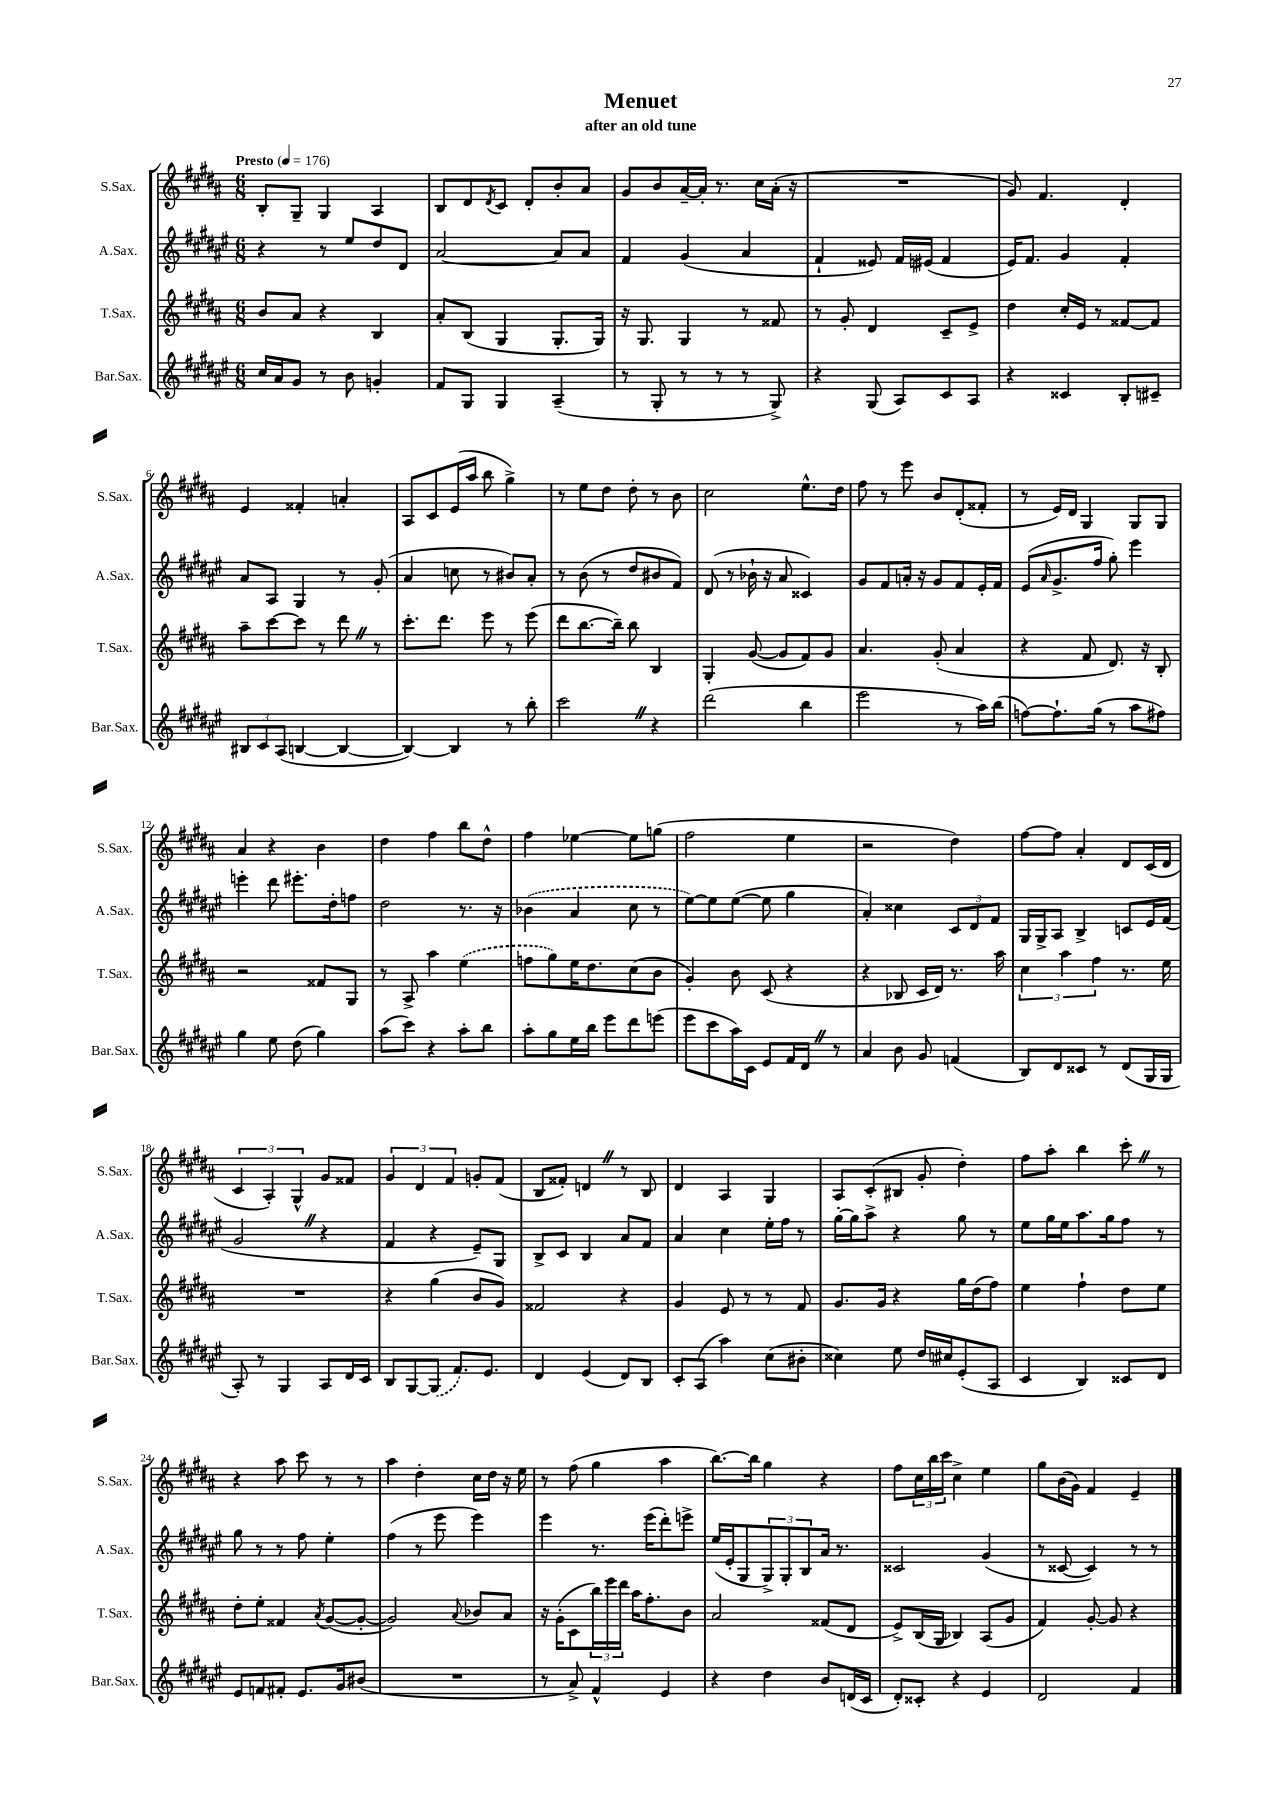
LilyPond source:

\header { title = "Menuet" subtitle = "after an old tune" }
<<
\new StaffGroup <<
\new Staff = "s0" \with { instrumentName = "S.Sax." shortInstrumentName = "S.Sax." } {
    \clef treble \key b \major \numericTimeSignature \time 6/8 \tempo "Presto" 4 = 176
    b8-. gis8-- gis4 ais4 |
    b8 dis'8 \acciaccatura { dis'8 } cis'8 dis'8-. b'8-. ais'8 |
    gis'8 b'8 ais'16~-- ais'16-. r8. cis''16 ais'16-.( r16 |
    R2. |
    gis'8) fis'4. dis'4-. |
    e'4 fisis'4-. a'4-. |
    ais8 cis'8 e'16( ais''16 b''8 gis''4->) |
    r8 e''8 dis''8 dis''8-. r8 b'8 |
    cis''2 e''8.-^ dis''16 |
    fis''8 r8 e'''8 b'8 dis'8-.( fisis'8-. |
    r8 e'16) dis'16 gis4 gis8 gis8 |
    ais'4 r4 b'4 |
    dis''4 fis''4 b''8 dis''8-^ |
    fis''4 ees''4~ ees''8 g''8( |
    fis''2 e''4 |
    r2 dis''4) |
    fis''8~ fis''8 ais'4-. dis'8 cis'16( dis'16 |
    \tuplet 3/2 { cis'4 ais4-.) gis4-^ } gis'8 fisis'8 |
    \tuplet 3/2 { gis'4 dis'4 fis'4 } g'8-. fis'8( |
    b8 fisis'8-.) d'4 \once \override BreathingSign.text = \markup { \musicglyph "scripts.caesura.straight" } \breathe r8 b8 |
    dis'4 ais4 gis4 |
    ais8 cis'8-.( bis8 gis'8-. dis''4-.) |
    fis''8 ais''8-. b''4 cis'''8-. \once \override BreathingSign.text = \markup { \musicglyph "scripts.caesura.straight" } \breathe r8 |
    r4 ais''8 cis'''8 r8 r8 |
    ais''4 dis''4-. cis''16 dis''16 r16 e''16 |
    r8 fis''8( gis''4 ais''4 |
    b''8.~) b''16 gis''4 r4 |
    fis''8 \tuplet 3/2 { cis''16 b''16 cis'''16 } cis''4-> e''4 |
    gis''8 b'16( gis'16) fis'4 e'4-- \bar "|." |
}
\new Staff = "s1" \with { instrumentName = "A.Sax." shortInstrumentName = "A.Sax." } {
    \clef treble \key fis \major \numericTimeSignature \time 6/8
    r4 r8 eis''8 dis''8 dis'8 |
    ais'2~ ais'8 ais'8 |
    fis'4 gis'4( ais'4 |
    fis'4-! eisis'8) fis'16 eis'16( fis'4 |
    eis'16) fis'8. gis'4 fis'4-. |
    ais'8 ais8 gis4 r8 gis'8-.( |
    ais'4 c''8 r8 bis'8) ais'8-. |
    r8 b'8( r8 dis''8 bis'8 fis'8) |
    dis'8( r8 bes'16-! r16 ais'8 cisis'4) |
    gis'8 fis'8 a'16-. r16 gis'8 fis'8 eis'16-. fis'16 |
    eis'8( \grace { ais'16 } gis'8.-> fis''16 gis''8-.) eis'''4 |
    e'''4-. dis'''8 eis'''8.-. dis''16-. f''8 |
    dis''2 r8. r16 |
    \once \slurDashed bes'4( ais'4 cis''8 r8 |
    eis''8~) eis''8 eis''8~( eis''8 gis''4 |
    ais'4-.) cisis''4 \tuplet 3/2 { cis'8 dis'8 fis'8 } |
    gis16 gis16-> ais8 b4-> c'8 eis'16 fis'16( |
    gis'2 \once \override BreathingSign.text = \markup { \musicglyph "scripts.caesura.straight" } \breathe r4 |
    fis'4 r4 eis'8--) gis8 |
    b8-> cis'8 b4 ais'8 fis'8 |
    ais'4 cis''4 eis''16-. fis''16 r8 |
    gis''16~-. gis''16 ais''8-> r4 gis''8 r8 |
    eis''8 gis''16 eis''16 ais''8. gis''16 fis''8 r8 |
    gis''8 r8 r8 fis''8 eis''4-. |
    fis''4( r8 eis'''8 eis'''4) |
    eis'''4 r8. eis'''16( dis'''8-.) e'''8-> |
    eis''16( eis'16-. gis8 \tuplet 3/2 { gis8->) gis8-. b8 } ais'16 r8. |
    cisis'2 gis'4( |
    r8 cisis'8~ cisis'4) r8 r8 \bar "|." |
}
\new Staff = "s2" \with { instrumentName = "T.Sax." shortInstrumentName = "T.Sax." } {
    \clef treble \key b \major \numericTimeSignature \time 6/8
    b'8 ais'8 r4 b4 |
    ais'8-. b8( gis4 gis8.-. gis16) |
    r16 gis8. gis4 r8 fisis'8 |
    r8 gis'8-. dis'4 cis'8-- e'8-> |
    dis''4 cis''16-. e'16 r8 fisis'8~ fisis'8 |
    ais''8-- cis'''8~ cis'''8 r8 dis'''8 \once \override BreathingSign.text = \markup { \musicglyph "scripts.caesura.straight" } \breathe r8 |
    cis'''8.-. dis'''8. e'''8 r8 e'''8( |
    dis'''8 b''8.~ b''16--) b''8 b4 |
    gis4-. gis'8~( gis'8 fis'8) gis'8 |
    ais'4. gis'8-.( ais'4 |
    r4 fis'8 dis'8.) r16 b8-. |
    r2 fisis'8 gis8 |
    r8 ais8-> ais''4 \once \slurDashed e''4( |
    f''8 gis''8) e''16 dis''8. cis''8( b'8 |
    gis'4-.) b'8 cis'8( r4 |
    r4 bes8 cis'16 dis'16) r8. ais''16 |
    \tuplet 3/2 { cis''4 ais''4 fis''4 } r8. e''16 |
    R2. |
    r4 gis''4( b'8 gis'8) |
    fisis'2 r4 |
    gis'4 e'8 r8 r8 fis'8 |
    gis'8. gis'16 r4 gis''16 dis''16( fis''8) |
    e''4 fis''4-! dis''8 e''8 |
    dis''8-. e''8-. fisis'4 \acciaccatura { ais'8 } gis'8~( gis'8~-. |
    gis'2) \appoggiatura { ais'8 } bes'8 ais'8 |
    r16 gis'16-.( cis'8 \tuplet 3/2 { b''16) e'''16 dis'''16 } ais''16 fis''8.-. b'8 |
    ais'2 fisis'8( dis'8 |
    e'8->) b16( gis16 bes4) ais8( gis'8 |
    fis'4) gis'8~-. gis'8 r4 \bar "|." |
}
\new Staff = "s3" \with { instrumentName = "Bar.Sax." shortInstrumentName = "Bar.Sax." } {
    \clef treble \key fis \major \numericTimeSignature \time 6/8
    cis''16 ais'16 gis'8 r8 b'8 g'4-. |
    fis'8 gis8 gis4 ais4--( |
    r8 gis8-. r8 r8 r8 gis8->) |
    r4 gis8( ais8) cis'8 ais8 |
    r4 cisis'4 b8-. cis'8-- |
    \tuplet 3/2 { bis8 cis'8 ais8( } b4~ b4~ |
    b4~) b4 r8 b''8-. |
    cis'''2 \once \override BreathingSign.text = \markup { \musicglyph "scripts.caesura.straight" } \breathe r4 |
    dis'''2( b''4 |
    eis'''2 r8 ais''16) b''16( |
    f''8~) f''8.-! gis''16( r8 ais''8 fis''8) |
    gis''4 eis''8 dis''8( gis''4) |
    ais''8( cis'''8) r4 ais''8-. b''8 |
    ais''8-. gis''8 eis''16 b''16 eis'''8 dis'''8 e'''8( |
    eis'''8 cis'''8 ais''16) cis'16 eis'8 fis'16 dis'16 \once \override BreathingSign.text = \markup { \musicglyph "scripts.caesura.straight" } \breathe r8 |
    ais'4 b'8 gis'8 f'4( |
    b8) dis'8 cisis'8 r8 dis'8( gis16 gis16 |
    ais8-.) r8 gis4 ais8 dis'16 cis'16 |
    b8 gis8~ \once \slurDashed gis8( fis'8.) eis'8. |
    dis'4 eis'4( dis'8) b8 |
    cis'8-. ais8( ais''4) cis''8( bis'8-. |
    cisis''4) eis''8 dis''16 cis''16 eis'8-.( ais8 |
    cis'4 b4) cisis'8 dis'8 |
    eis'8 f'8 fis'8-. eis'8. gis'16 bis'8( |
    R2. |
    r8 ais'8->) fis'4-^ eis'4 |
    r4 dis''4 b'8 d'16( cis'16 |
    dis'8-.) cisis'8-. r4 eis'4 |
    dis'2 fis'4 \bar "|." |
}
>>
>>
